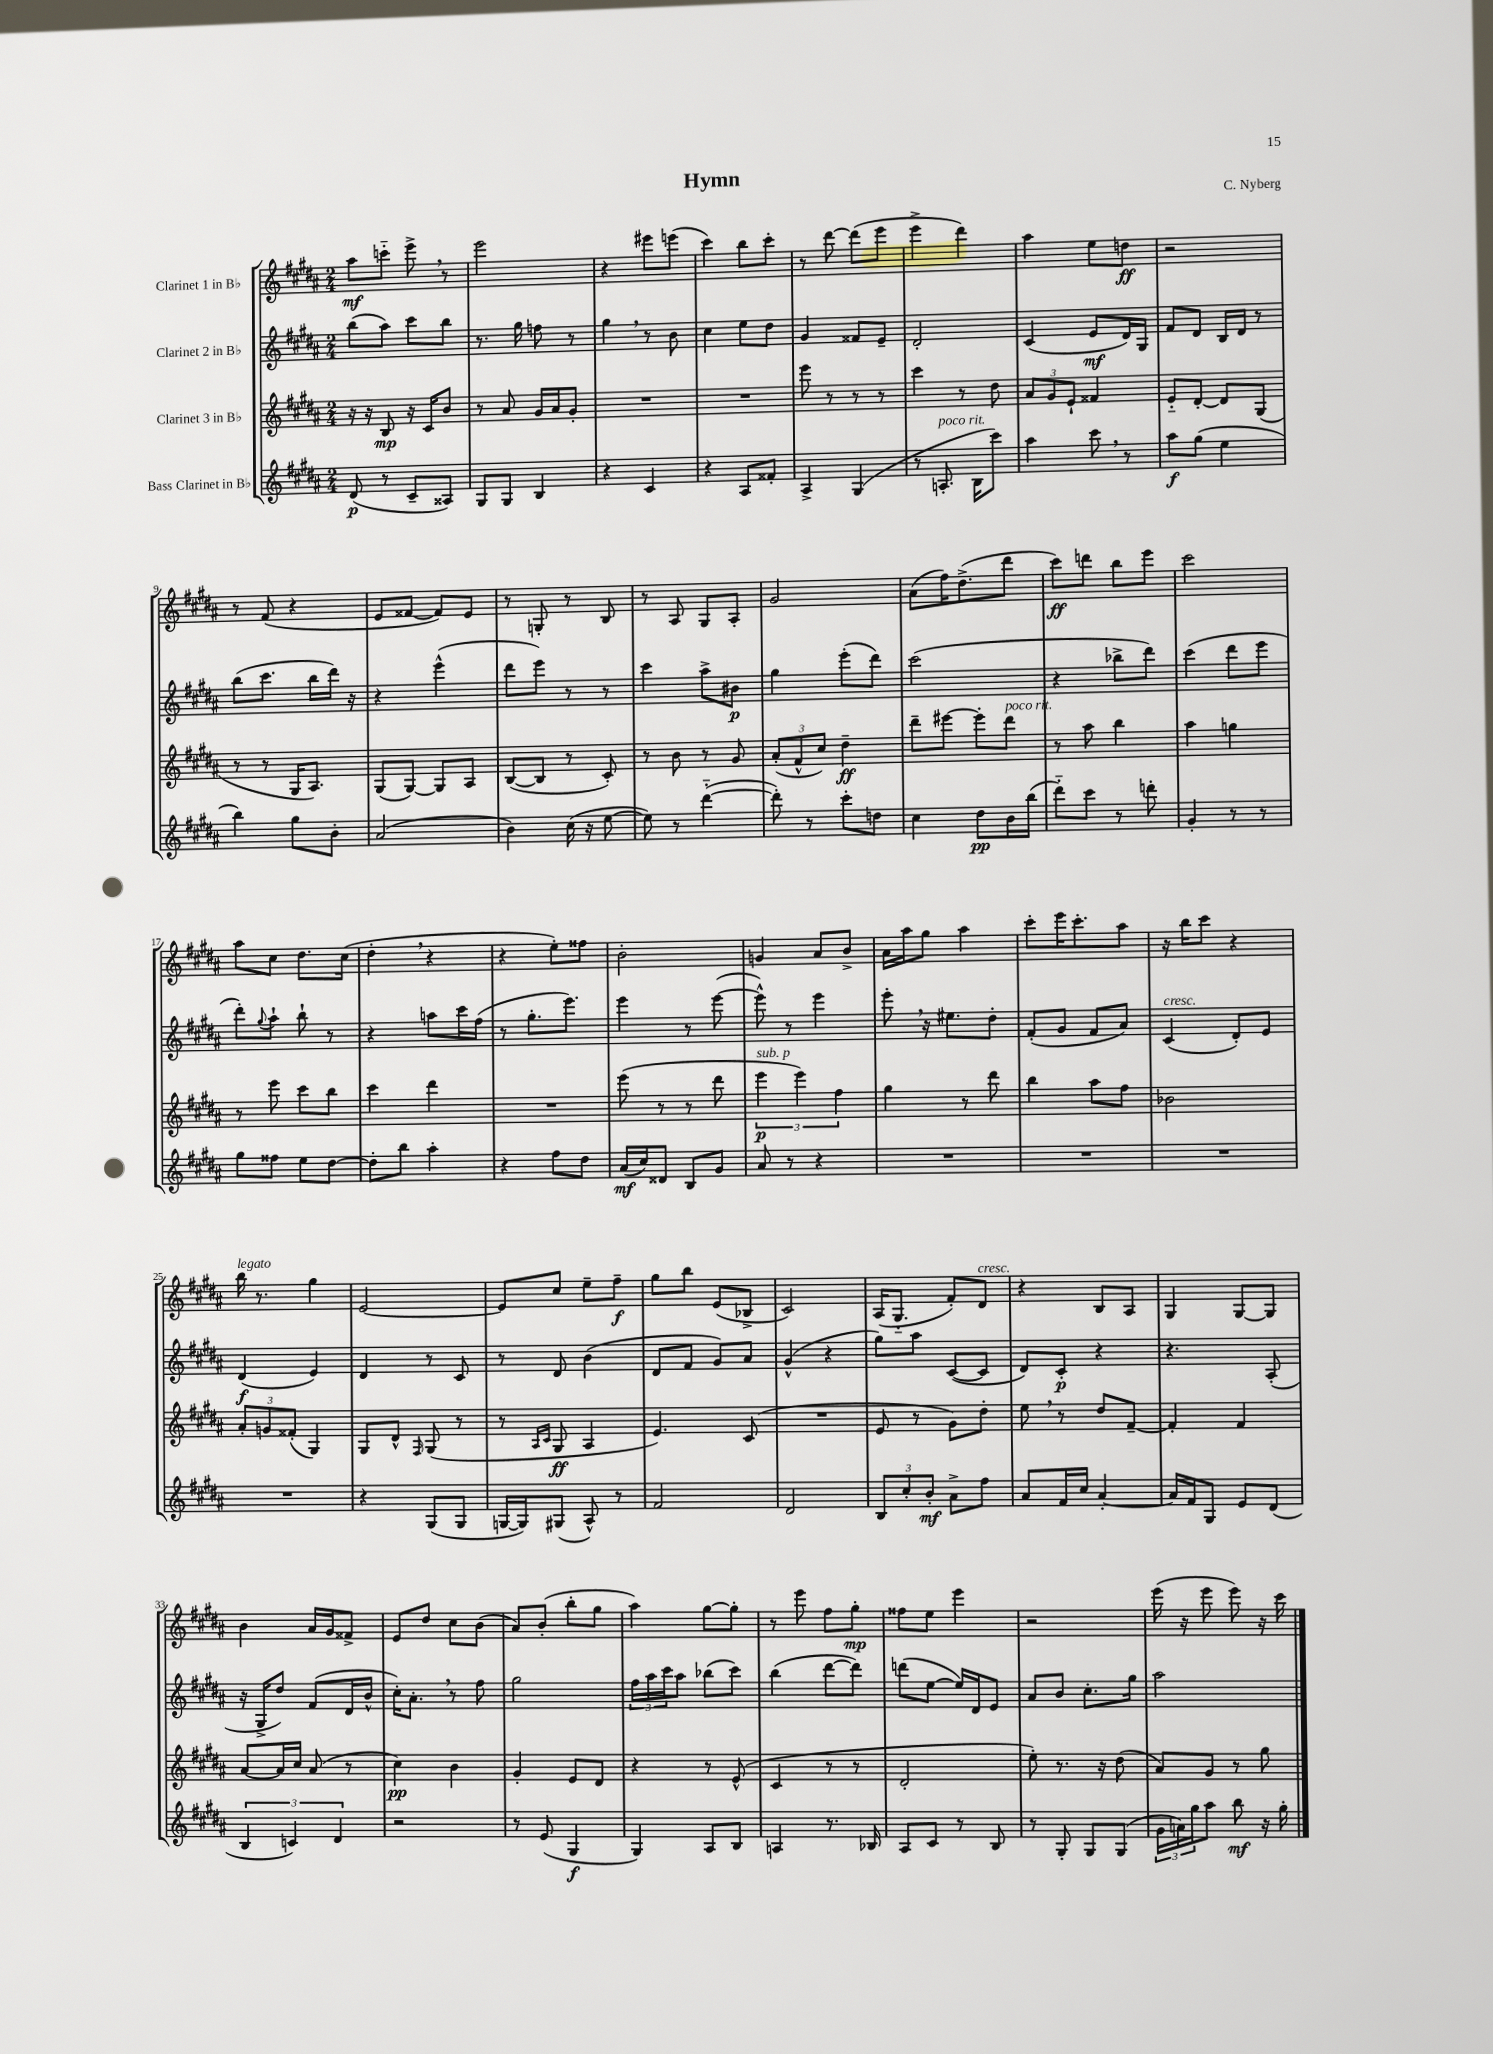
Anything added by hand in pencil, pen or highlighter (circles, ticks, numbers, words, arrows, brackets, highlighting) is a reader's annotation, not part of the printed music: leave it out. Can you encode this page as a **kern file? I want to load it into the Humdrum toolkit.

**kern	**kern	**kern	**kern
*staff4	*staff3	*staff2	*staff1
*clefG2	*clefG2	*clefG2	*clefG2
*k[f#c#g#d#a#]	*k[f#c#g#d#a#]	*k[f#c#g#d#a#]	*k[f#c#g#d#a#]
*M2/4	*M2/4	*M2/4	*M2/4
(8d#	16r	(8bb	8aa#
.	16r	.	.
8r	8B	8aa#)	8ccc'~
8c#~	16r	8ccc#	8eee^
.	16c#	.	.
8A##)	8b	8bb	8r
=	=	=	=
8G#	8r	8.r	2eee
8G#	8a#	.	.
.	.	16gg#	.
4B	16g#	8ff	.
.	16a#	.	.
.	8g#'	8r	.
=	=	=	=
4r	2r	4gg#	4r
4c#	.	8r	8eee#
.	.	8b	(8eee
=	=	=	=
4r	2r	4cc#	4ccc#)
8A#	.	8ee	8bb
8f##'	.	8dd#	8ccc#'
=	=	=	=
4A#^	8eee	4g#	8r
.	8r	.	[8ddd#
(4G#	8r	8f##	(8ddd#]
.	8r	8e~	8eee
=	=	=	=
8r	4ccc#	2d#'	4eee^
8.A'	.	.	.
.	8r	.	4ddd#)
16B	.	.	.
8ccc#)	8dd#	.	.
=	=	=	=
4aa#	12a#	(4c#	4aa#
.	12g#	.	.
.	12e`	.	.
8ccc#	4f##	8e	8ee
8r	.	16d#)	8dd
.	.	16G#	.
=	=	=	=
8aa#	8e'~	8f#	2r
(8gg#	[8d#'	8d#	.
4ee	8d#]	16B	.
.	.	16d#	.
.	(8G#	8r	.
=	=	=	=
4bb)	8r	(8bb	8r
.	8r	8.ccc#	(8f#
8gg#	16G#	.	4r
.	8.A#)	16bb	.
8b'	.	16ddd#)	.
.	.	16r	.
=	=	=	=
(2a#	(8G#	4r	8e
.	[8G#)	.	[8f##
.	8G#]	(4eee^^	8f##])
.	8A#	.	8e
=	=	=	=
4b)	([8B	8ddd#	8r
.	8B]	8eee)	8G'
(16cc#	8r	8r	8r
16r	.	.	.
[8ee	8c#')	8r	8B
=	=	=	=
8ee])	8r	4ccc#	8r
8r	8b	.	8A#
([4ddd#'~	8r	8aa#^	8G#
.	8g#	8b#	8A#'
=	=	=	=
8ddd#'])	(12a#'	4gg#	2g#
.	12f#^^	.	.
8r	.	.	.
.	12cc#)	.	.
8ccc#'	4dd#~	(8eee'	.
8dd	.	8ddd#)	.
=	=	=	=
4cc#	8ddd#~	(2ccc#	(8a#
.	[8eee#	.	16ff#)
.	.	.	(8.dd#^
8dd#	8eee#']	.	.
16b	8ddd#	.	8ddd#
(16bb	.	.	.
=	=	=	=
8ddd#'~)	8r	4r	8ccc#)
8ccc#	8aa#	.	8ddd
8r	4bb	8bb-^	8bb
8ddd'	.	8ddd#)	8eee
=	=	=	=
4g#'	4aa#	(4ccc#	2ccc#
8r	4gg	8ddd#	.
8r	.	8eee	.
=	=	=	=
8gg#	8r	8ddd#')	8aa#
.	.	8qqgg#	.
8ff##	8eee	8aa#`	8cc#
8ee	8ccc#	8bb`	8.dd#
[8dd#	8bb	8r	.
.	.	.	(16cc#
=	=	=	=
8dd#']	4ccc#	4r	4dd#'
8bb	.	.	.
4aa#'	4ddd#	8aa	4r
.	.	16ccc#	.
.	.	(16ff#	.
=	=	=	=
4r	2r	8r	4r
.	.	8.gg#'	.
8ff#	.	.	8ee')
.	.	8.eee)	.
8dd#	.	.	8ff##
=	=	=	=
(16a#	(8eee	4eee	2b'
16cc#)	.	.	.
8d##	8r	.	.
8B	8r	8r	.
8g#	8ddd#	([8eee	.
=	=	=	=
8a#	6eee	8eee^^])	4g
8r	.	8r	.
.	6eee)	.	.
4r	.	4eee	8a#
.	6ff#	.	.
.	.	.	8b^
=	=	=	=
2r	4gg#	8eee'	16a#
.	.	.	16aa#
.	.	16r	8gg#
.	.	8.ee#	.
.	8r	.	4aa#
.	8ddd#	8dd#'	.
=	=	=	=
2r	4bb	(8f#'	8ccc#'
.	.	8g#	16eee
.	.	.	8.ccc#'
.	8aa#	8f#	.
.	8ff#	8a#)	8aa#
=	=	=	=
2r	2b-	(4c#	16r
.	.	.	16bb
.	.	.	8ccc#
.	.	8d#')	4r
.	.	8e	.
=	=	=	=
2r	12a#'	(4d#	16bb
.	.	.	8.r
.	12g	.	.
.	(12f##'	.	.
.	4G#)	4e)	4gg#
=	=	=	=
4r	8G#	4d#	[2e
.	8d#^^	.	.
.	16qqF#	.	.
(8G#	(8G#	8r	.
8G#	8r	8c#	.
=	=	=	=
[16G	8r	8r	8e]
16G])	.	.	.
.	16qqA#	.	.
.	16qqc#	.	.
(8G#	8G#	8d#	8cc#
8A#^^)	4A#	(4b	8ee~
8r	.	.	8ff#~
=	=	=	=
2f#	4.e)	8d#	8gg#
.	.	8f#	8bb
.	.	8g#)	(8e
.	(8c#	8a#	8B-^
=	=	=	=
2d#	2r	(4g#^^	2c#)
.	.	4r	.
=	=	=	=
12B	8e	8gg#)	(16A#
.	.	.	8.G#'~
12cc#'	.	.	.
.	8r	8aa#	.
12b'	.	.	.
8a#^	8g#)	([8c#	8f#')
8ff#	8dd#'	8c#]	8d#
=	=	=	=
8a#	8ee	8d#)	4r
16f#	8r	8c#'	.
16cc#	.	.	.
[4a#'	8dd#	4r	8B
.	[8f#~	.	8A#
=	=	=	=
16a#]	4f#']	4.r	4G#
16f#	.	.	.
8G#	.	.	.
8e	4f#	.	[8G#
(8d#	.	(8A#'	8G#]
=	=	=	=
6B	[8a#	16r	4b
.	.	16G#^	.
.	16a#]	8dd#)	.
6c)	.	.	.
.	16cc#	.	.
.	(8a#	(8f#	16a#
.	.	.	16g#
6d#	.	.	.
.	8r	16d#	8f##^
.	.	16b^^	.
=	=	=	=
2r	4cc#)	16cc#')	8e
.	.	8.a#'	.
.	.	.	8dd#
.	4b	8r	8cc#
.	.	8ff#	(8b
=	=	=	=
8r	4g#'	2gg#	8a#)
(8e	.	.	(8b'
4G#	8e	.	8bb'
.	8d#	.	8gg#
=	=	=	=
4G#)	4r	24ff#	4aa#)
.	.	24aa#	.
.	.	24ccc#	.
.	.	8aa#	.
8A#	8r	(8bb-	[8gg#
8B	(8e^^	8ccc#)	8gg#']
=	=	=	=
4A	4c#	(4bb	8r
.	.	.	8eee
8.r	8r	[8ddd#	8ff#
.	8r	8ddd#])	8gg#'
16B-	.	.	.
=	=	=	=
8A#	2d#'	(8ddd	8ff##
8c#	.	[8ee	8ee
8r	.	16ee])	4eee
.	.	16d#	.
8B	.	8e	.
=	=	=	=
8r	8ee')	8a#	2r
8G#'	8.r	8b	.
8G#	.	8.cc#'	.
.	16r	.	.
(8G#	(8dd#	.	.
.	.	16gg#	.
=	=	=	=
24g#	8a#)	2aa#	(16eee
24a)	.	.	.
.	.	.	16r
24gg#	.	.	.
8aa#	8g#	.	8eee
8bb	8r	.	8eee)
16r	8gg#	.	16r
16gg#'	.	.	16ccc#
==	==	==	==
*-	*-	*-	*-
